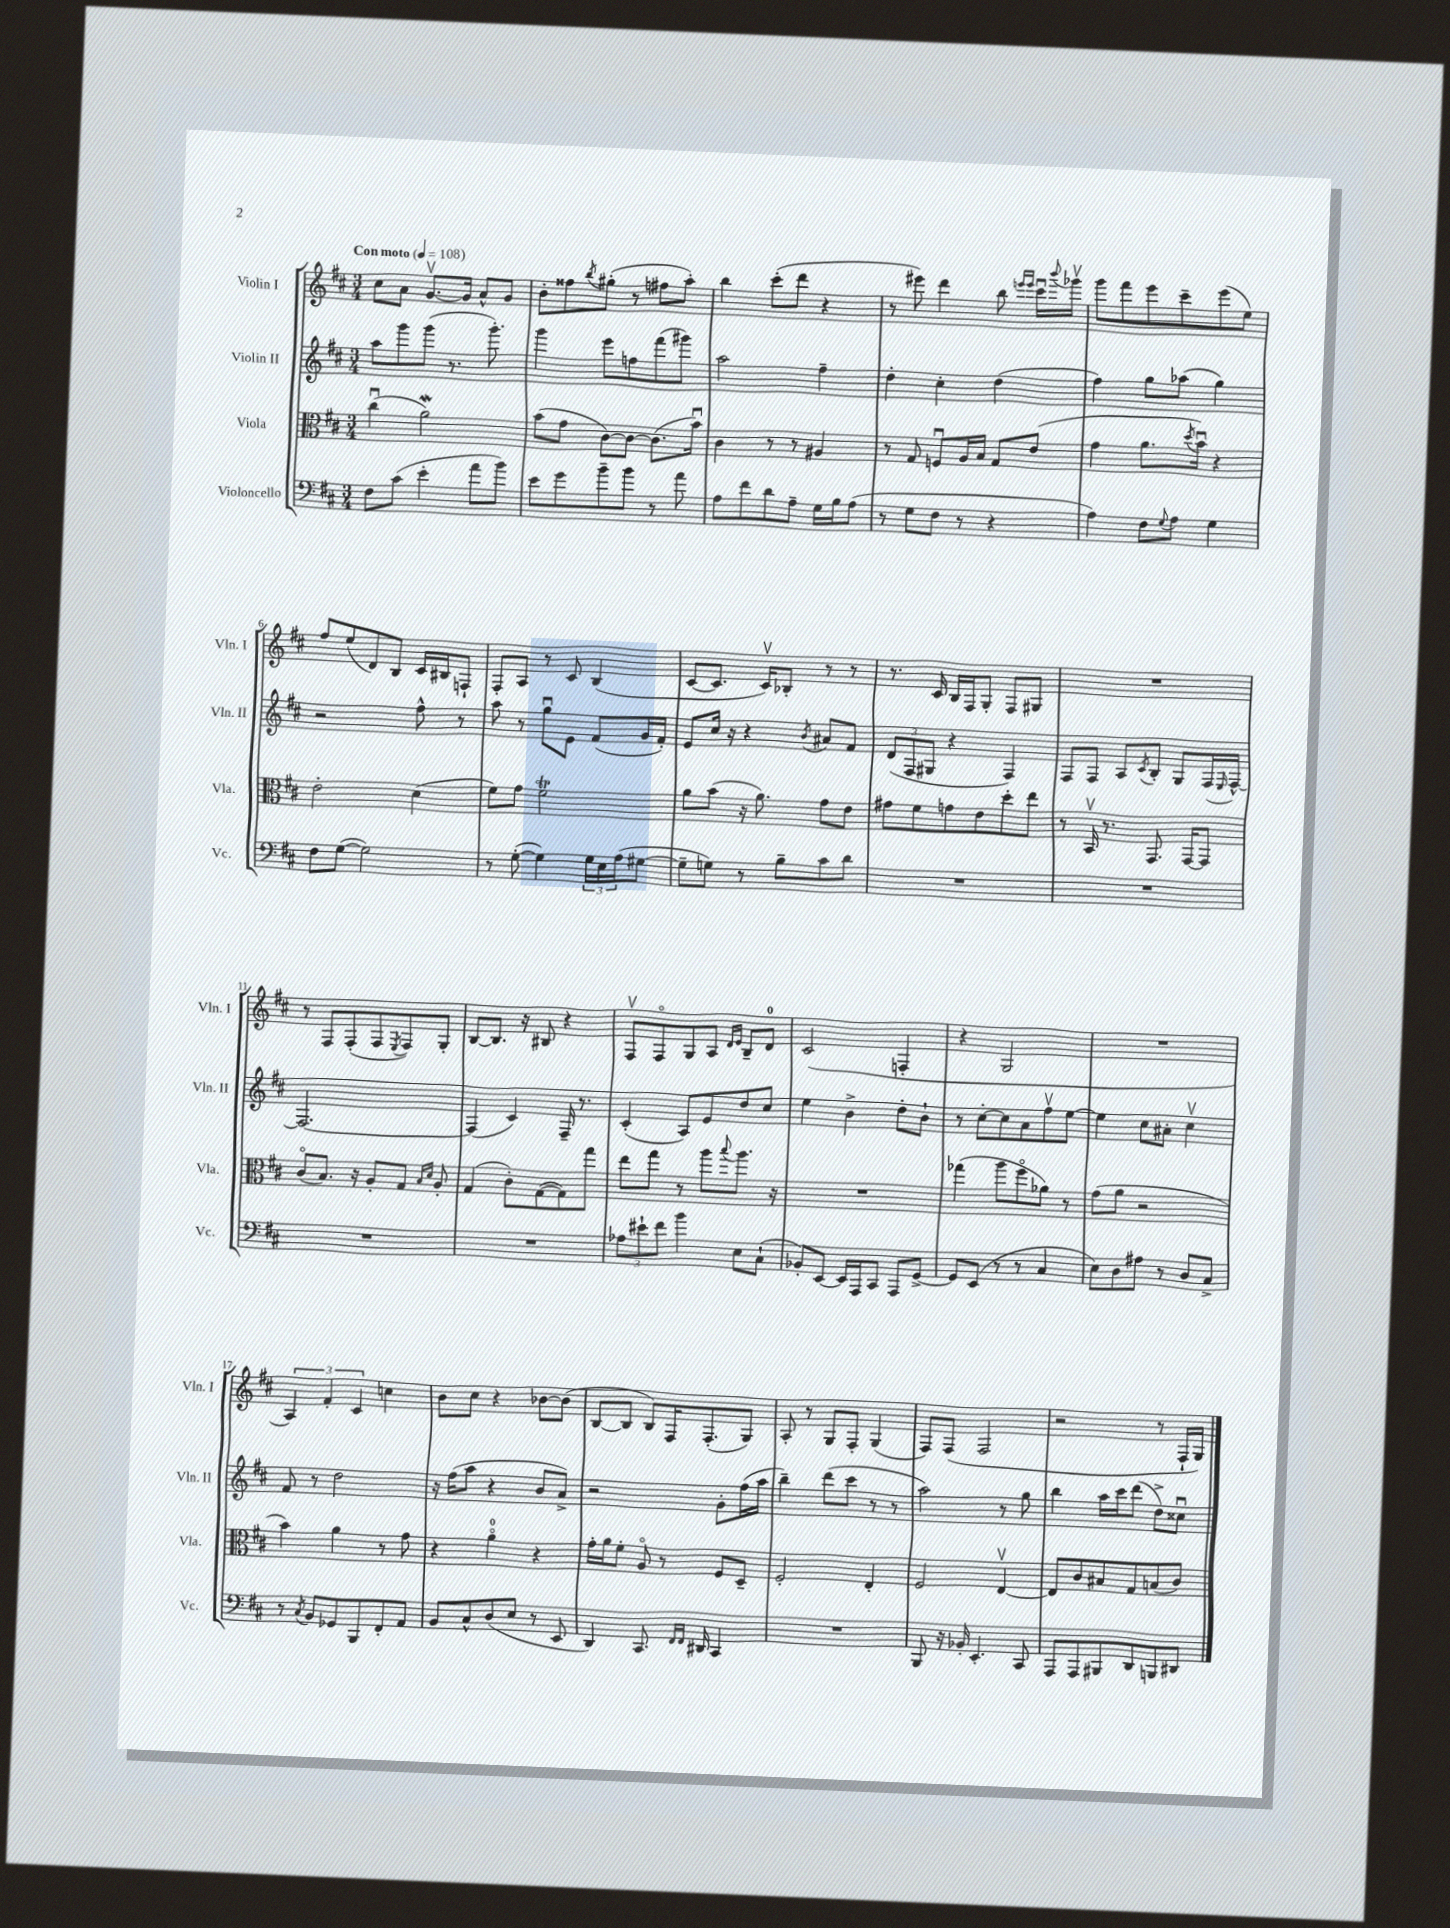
<<
\new StaffGroup <<
\new Staff = "s0" \with { instrumentName = "Violin I" shortInstrumentName = "Vln. I" } {
    \clef treble \key d \major \numericTimeSignature \time 3/4 \tempo "Con moto" 4 = 108
    cis''8 a'8 g'8.~\upbow g'16 a'8-^ g'8 |
    b'8-. fisis''8 \acciaccatura { b''8 } gis''8-.( r8 fis''8 a''8-.) |
    b''4 cis'''8-.( d'''8 r4 |
    r8 eis'''8) d'''4 b''8 \grace { e'''16 e'''16 } cis'''16\downbow \appoggiatura { b'''8 } ges'''16\upbow |
    g'''8 fis'''8 e'''8 cis'''8-- e'''8( e''8) |
    fis''8 e''8( d'8) b8 cis'16 bis16 f8-! |
    fis8-. a8 r8 cis'8 b4( |
    cis'8~ cis'8. cis'16\upbow) bes8-. r8 r8 |
    r8. cis'16 b16 fis16 g8-. fis8 gis8 |
    R2. |
    r8 fis8 fis8-.( fis8 \acciaccatura { e8 } fis8) g8-. |
    b8~ b8. r16 bis8 r4 |
    fis8\upbow fis8\flageolet g8 a8 \grace { d'16 e'16 } b8-- d'8-0 |
    cis'2( f4-. |
    r4 g2 |
    R2. |
    \tuplet 3/2 { a4) fis'4-. cis'4 } c''4 |
    b'8 cis''8 r4 bes'8~ bes'8( |
    b8~ b8 b8) fis16 fis8.-.( g8) |
    a8-. r8 g8 fis8-. g4( |
    fis8) fis8( fis2 |
    r2 r8 fis16-! g16) \bar "|." |
}
\new Staff = "s1" \with { instrumentName = "Violin II" shortInstrumentName = "Vln. II" } {
    \clef treble \key d \major \numericTimeSignature \time 3/4
    a''8 g'''8 g'''8( r8. g'''8.-.) |
    g'''4 e'''8 f''8 fis'''8( gis'''8) |
    a''2 fis''4-- |
    d''4-. cis''4-. d''4( |
    fis''4) g''8 aes''8( g''4) |
    r2 fis''8-^ r8 |
    a''8 r8 g''8\downbow e'8 fis'8( g'16 fis'16-.) |
    e'8 cis''16 r16 r4 \acciaccatura { b'8 } ais'8 fis'8 |
    \tuplet 3/2 { d'8( fis8 gis8 } r4 fis4) |
    fis8 fis8 a8 \acciaccatura { cis'8 } b8-. g8 fis16( \grace { e16 } fis16~-^) |
    fis2.~ |
    fis4( cis'4) fis16-- r8. |
    cis'4-.( a8) e'8 d''8 cis''8 |
    e''4 b'4-> d''8-. b'8-! |
    r8 cis''8~-. cis''8 a'8 fis''8\upbow e''8~ |
    e''4 cis''8 ais'8-. cis''4\upbow |
    fis'8 r8 d''2 |
    r16 fis''16( a''8 r4 b'8 a'8->) |
    r2 g'8-. fis''16( a''16 |
    b''4--) d'''8( cis'''8 r8 r8 |
    a''2) r8 g''8 |
    b''4 a''16 cis'''16 d'''8( d''8->) cisis''8\downbow \bar "|." |
}
\new Staff = "s2" \with { instrumentName = "Viola" shortInstrumentName = "Vla." } {
    \clef alto \key d \major \numericTimeSignature \time 3/4
    cis''4\downbow( a'2\mordent) |
    b'8( g'8 cis'8~) cis'8~ cis'8.( b'16\downbow) |
    cis'4 r8 r8 ais4 |
    r8 g8 f8\downbow a16 b16 g8 e'8( |
    g'4 a'8. \acciaccatura { d''8 } b'16\downbow) r4 |
    e'2-. d'4( |
    fis'8) g'8 fis'2\trill |
    a'8 b'8( r16 a'8.) g'8 e'8 |
    gis'8 fis'8 g'8 e'8 d''8-. e''8 |
    r8 b,16\upbow r8. g,8. g,16~ g,8 |
    cis'8\flageolet( b8.) r16 a8-. g8 \grace { b16 d'16 } a8-. |
    g4( cis'8-.) g8~( g8) g''8 |
    e''8 g''8 r8 a''8 \appoggiatura { b''8 } a''8. r16 |
    R2. |
    ges''4( a''8 fis''8\flageolet aes'8) r8 |
    g'8( a'8 r2 |
    b'4) a'4 r8 g'8 |
    r4 a'4-0\flageolet r4 |
    g'16-. a'16 fis'8-. a8\flageolet r8 fis8 d8-- |
    fis2-. e4-. |
    fis2 e4~\upbow |
    e8 cis'8 bis8 g8 b8( cis'8) \bar "|." |
}
\new Staff = "s3" \with { instrumentName = "Violoncello" shortInstrumentName = "Vc." } {
    \clef bass \key d \major \numericTimeSignature \time 3/4
    fis8 cis'8( e'4-. a'8 b'8) |
    e'8 g'8 b'8-- b'8 r8 a'8 |
    a8 fis'8 d'8 a8-- g16 b16 a8( |
    r8 g8 fis8 r8 r4 |
    a4) fis8 \appoggiatura { g8 } a8 g4 |
    fis8 g8~( g2) |
    r8 g8~-.( g4) \tuplet 3/2 { g16 e16 a16( } gis8~ |
    gis8-- g8) r8 b8-- cis'8 d'8 |
    R2. |
    R2. |
    R2. |
    R2. |
    \tuplet 3/2 { aes8 eis'8-! fis'8 } b'4 e8 cis8-!( |
    bes,8-.) e,8~ e,16 a,,16 cis,8 a,,8 g,8~-> |
    g,8 e,8( r8 r8 cis4 |
    e8) d8 ais8 r8 d8 cis8-> |
    r8 \acciaccatura { cis8 } b,8 ges,8 b,,8 fis,8-. a,8 |
    b,8 cis8-^ d8( e8 r8 e,8 |
    d,4) cis,8. \grace { fis,16 fis,16 } dis,16 cis,4 |
    R2. |
    b,,8 r16 bes,16-. e,4.-. cis,8 |
    a,,8 a,,8 bis,,8 d,8 b,,8 dis,8 \bar "|." |
}
>>
>>
